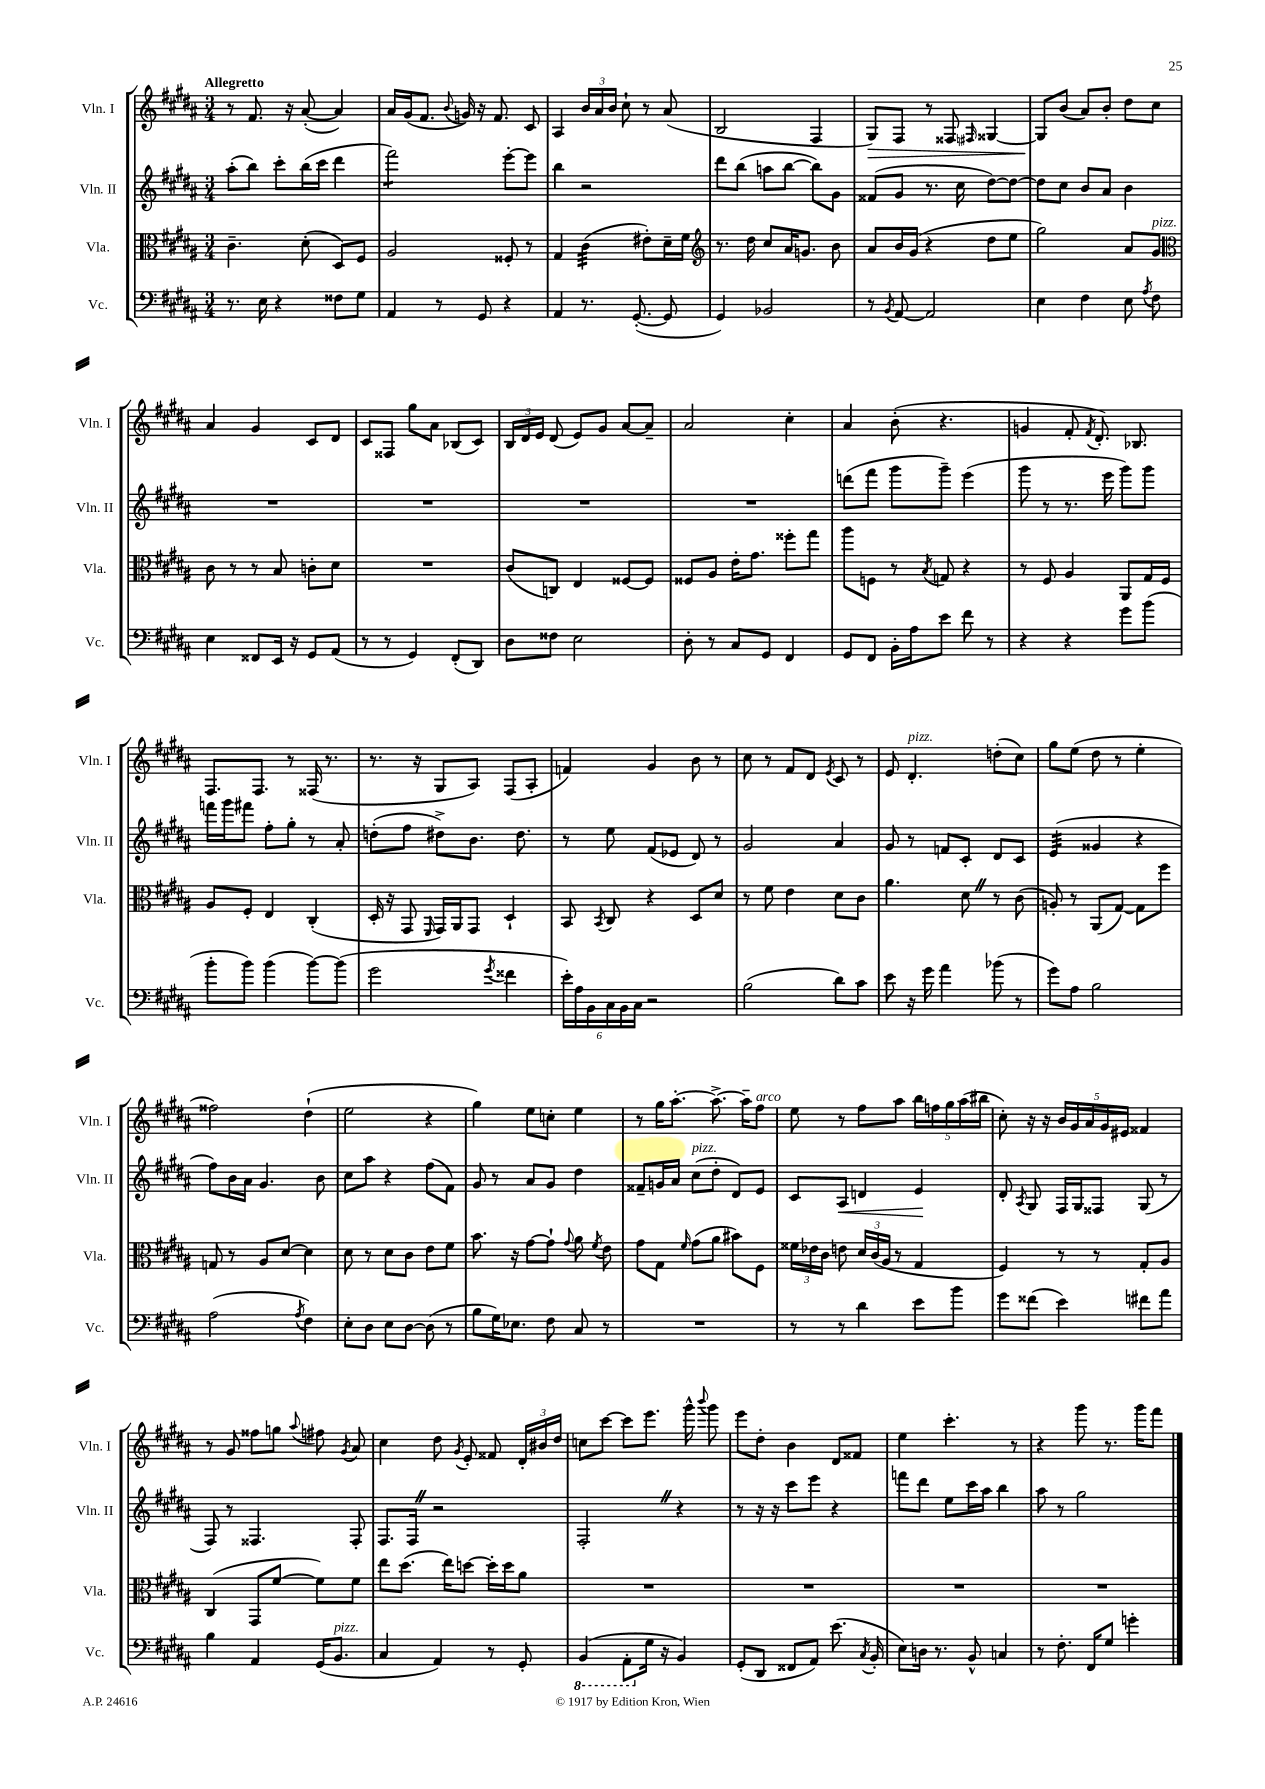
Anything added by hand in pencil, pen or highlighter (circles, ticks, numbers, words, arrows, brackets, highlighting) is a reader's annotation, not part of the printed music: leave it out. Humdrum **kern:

**kern	**kern	**kern	**kern
*staff4	*staff3	*staff2	*staff1
*clefF4	*clefC3	*clefG2	*clefG2
*k[f#c#g#d#a#]	*k[f#c#g#d#a#]	*k[f#c#g#d#a#]	*k[f#c#g#d#a#]
*M3/4	*M3/4	*M3/4	*M3/4
8.r	4.c#~	(8aa#'	8r
.	.	8bb)	8.f#
16E	.	.	.
4r	.	8ccc#'	.
.	.	.	16r
.	(8d#'	(16bb	([8a#'
.	.	16ccc#	.
8F##	8D#)	4ddd#	4a#])
8G#	8F#	.	.
=	=	=	=
4AA#	2A#	2fff#)	16a#
.	.	.	(16g#
.	.	.	8.f#
8r	.	.	.
.	.	.	8qqb
.	.	.	16g)
8GG#	.	.	16r
.	.	.	8.f#
4r	8F##'	[8eee'	.
.	8r	8eee]	8c#
=	=	=	=
4AA#	4G#	4bb	4A#
8.r	(4c#	2r	24b
.	.	.	24a#
.	.	.	24b
.	.	.	8cc#`
([8.GG#'	.	.	.
.	8e#')	.	8r
8GG#]	16d#~	.	(8a#
.	16f#	.	.
=	=	=	=
*	*clefG2	*	*
4GG#)	8.r	8ddd#	2B
.	.	(8bb	.
.	16dd#	.	.
2BB-	8cc#	8aa	.
.	16a#	[8bb	.
.	8.g	.	.
.	.	8bb])	4F#
.	8b	8g#	.
=	=	=	=
8r	8a#	(8f##	8G#)
8qBB	.	.	.
[8AA#	16b	8g#	8F#
.	(16g#	.	.
2AA#]	4r	8.r	8r
.	.	.	8F##
.	.	16cc#	.
.	.	.	16qqF#
.	8dd#	[8dd#)	[4G##
.	8ee	8dd#_	.
=	=	=	=
4E	2gg#)	8dd#]	8G##]
.	.	8cc#	(8b
4F#	.	8b	8a#)
.	.	8a#	8b'
8E	8a#	4b	8dd#
8qA#	.	.	.
8F#	8g#	.	8cc#
=	=	=	=
*	*clefC3	*	*
4E	8c#	2.r	4a#
.	8r	.	.
8FF##	8r	.	4g#
16EE	8B	.	.
16r	.	.	.
8GG#	8c'	.	8c#
(8AA#	8d#	.	8d#
=	=	=	=
8r	2.r	2.r	8c#
8r	.	.	8F##
4GG#)	.	.	8gg#
.	.	.	8a#
(8FF#'	.	.	(8B-
8DD#)	.	.	8c#)
=	=	=	=
8D#	(8c#	2.r	24B
.	.	.	24d#
.	.	.	24e
8F##	8C)	.	(8d#
2E	4E	.	8e)
.	.	.	8g#
.	[8F##	.	[8a#
.	8F##]	.	8a#~]
=	=	=	=
8D#'	8F##	2.r	2a#
8r	8A#	.	.
8C#	16e'	.	.
.	8.g#	.	.
8GG#	.	.	.
4FF#	8ff##'	.	4cc#'
.	8gg#	.	.
=	=	=	=
8GG#	8aa#	(8ddd	4a#
8FF#	8F	8fff#	.
16BB'	8r	8ggg#	(8b'
16A#	.	.	.
.	8qB	.	.
8e	8G	8ggg#~)	4.r
8f#	4r	(4eee	.
8r	.	.	.
=	=	=	=
4r	8r	8ggg#	4g
.	8F#	8r	.
4r	4A#	8.r	8f#'
.	.	.	8qf#
.	.	.	8.d#')
.	.	16eee	.
8g#	8AA#	8ggg#)	.
.	.	.	8.B-
(8b	16G#	8ggg#	.
.	16F#	.	.
=	=	=	=
8b'	8A#	16fff	8.F#
.	.	16ggg#	.
8b)	8F#'	8fff#	.
.	.	.	8.F#
(4b	4E	8ff#'	.
.	.	8gg#'	8r
[8b)	(4C#'	8r	(16F##
.	.	.	8.r
(8b]	.	8a#'	.
=	=	=	=
2g#	16D#'	(8dd'	8.r
.	16r	.	.
.	8GG#	8ff#	.
.	.	.	16r
.	16qqFF#	.	.
.	16GG#)	8dd#^)	8G#
.	16AA#	.	.
.	8GG#	8.b	8A#)
8qg#	.	.	.
4f##	4D#`	.	(8F#
.	.	8.dd#	.
.	.	.	8A#'
=	=	=	=
24e')	8BB	8r	4f)
24A#	.	.	.
24BB	.	.	.
.	8qBB	.	.
24C#	8C#	8ee	.
24BB	.	.	.
24C#	.	.	.
2r	4r	(8f#	4g#
.	.	8e-	.
.	8D#	8d#)	8b
.	8d#	8r	8r
=	=	=	=
(2B	8r	2g#	8cc#
.	8f#	.	8r
.	4e	.	8f#
.	.	.	8d#
.	.	.	8qe
8d#)	8d#	4a#	8c#
8c#	8c#	.	8r
=	=	=	=
8e	4.a#	8g#	8e
16r	.	8r	4.d#'
16g#	.	.	.
4a#	.	8f	.
.	8d#	8c#'	.
(8b-	8r	8d#	(8dd'
8r	(8c#	8c#	8cc#)
=	=	=	=
8g#)	8A')	(4e	8gg#
8A#	8r	.	(8ee
2B	(8AA#	4g##	8dd#
.	[8G#)	.	8r
.	8G#]	4r	4ee'
.	8ff#	.	.
=	=	=	=
(2A#	8G	8ff#)	2ff##)
.	8r	16b	.
.	.	16a#	.
.	8A#	4.g#	.
.	[8d#	.	.
8qA#	.	.	.
4F#)	4d#]	.	(4dd#`
.	.	8b	.
=	=	=	=
8E'	8d#	8cc#	2ee
8D#	8r	8aa#	.
8E	8d#	4r	.
[8D#	8c#	.	.
(8D#]	8e	(8ff#	4r
8r	8f#	8f#)	.
=	=	=	=
8B	8.b	8g#	4gg#)
16G#)	.	8r	.
8.E-	16r	.	.
.	[8g#	8a#	8ee
8F#	8g#`]	8g#	8cc'
.	8qqg#	.	.
8C#	8a#	4dd#	4ee
.	8qf#	.	.
8r	8e	.	.
=	=	=	=
2.r	8g#	8f##~	8r
.	8G#	16g	16gg#
.	.	16a#	[8.aa#'
.	16qqf#	.	.
.	(8g#	(8cc#	.
.	8a#	8dd#'	8.aa#^_
.	8b#)	8d#)	.
.	.	.	16aa#~]
.	8F#	8e	8ff#
=	=	=	=
8r	24f##	8c#	8ee
.	24e-	.	.
.	24c#	.	.
8r	8e	8A#	8r
4d#	24d#	4d	8ff#
.	(24c#	.	.
.	24A#	.	.
.	8r	.	8aa#
8e	4G#	4e	20bb
.	.	.	20ff
.	.	.	20gg#
8b	.	.	.
.	.	.	(20aa#
.	.	.	20bb#
=	=	=	=
8g#	4F#)	8d#'	8cc#')
.	.	8qA#	.
(8f##	.	8G#	16r
.	.	.	16r
4e)	8r	16F#	20b
.	.	.	20g#
.	.	16G#	.
.	.	.	20a#
.	8r	8F##	.
.	.	.	20g#
.	.	.	20e#
8f#	8G#'	(8G#	4f##
8a#	8A#	8r	.
=	=	=	=
4B	(4C#	8F#)	8r
.	.	8r	8g#
4AA#	8GG#	4.F##	8ff##
.	[8f#	.	8gg
.	.	.	8qqaa#
(16GG#	8f#])	.	8ff#
8.BB	.	.	.
.	.	.	8qg#
.	8f#	8F##'	8a#
=	=	=	=
4C#	8ee	8.F#	4cc#
.	(8.dd#	.	.
.	.	16F#	.
4AA#)	.	2r	8dd#
.	16ee)	.	.
.	.	.	8qg#
.	[8dd	.	8e'
8r	16dd']	.	8f##
.	16dd	.	.
8GG#'	8a#	.	24d#'
.	.	.	24b#
.	.	.	24dd#
=	=	=	=
(4BBB	2.r	2F#'	8cc
.	.	.	[8ccc#
8AAA#'	.	.	8ccc#]
16G#	.	.	8.eee
16r	.	.	.
4BB)	.	4r	.
.	.	.	16ggg#^^
.	.	.	8qqbbb
.	.	.	8ggg#
=	=	=	=
(8GG#'	2.r	8r	8eee
8DD#	.	16r	8dd#'
.	.	16r	.
8FF##	.	8ccc#	4b
8AA#)	.	8eee	.
(8.e	.	4r	8d#
.	.	.	8f##
8qC#	.	.	.
16BB'	.	.	.
=	=	=	=
8E)	2.r	8fff	4ee
16D	.	8ddd#	.
8.r	.	.	.
.	.	8ee	4.ccc#'
8BB^^	.	16ccc#	.
.	.	16aa#	.
4C	.	4bb	.
.	.	.	8r
=	=	=	=
8r	2.r	8aa#	4r
8.F#'	.	8r	.
.	.	2gg#	8ggg#
16FF#	.	.	.
8G#	.	.	8.r
4g'	.	.	.
.	.	.	16ggg#
.	.	.	8fff#
==	==	==	==
*-	*-	*-	*-
